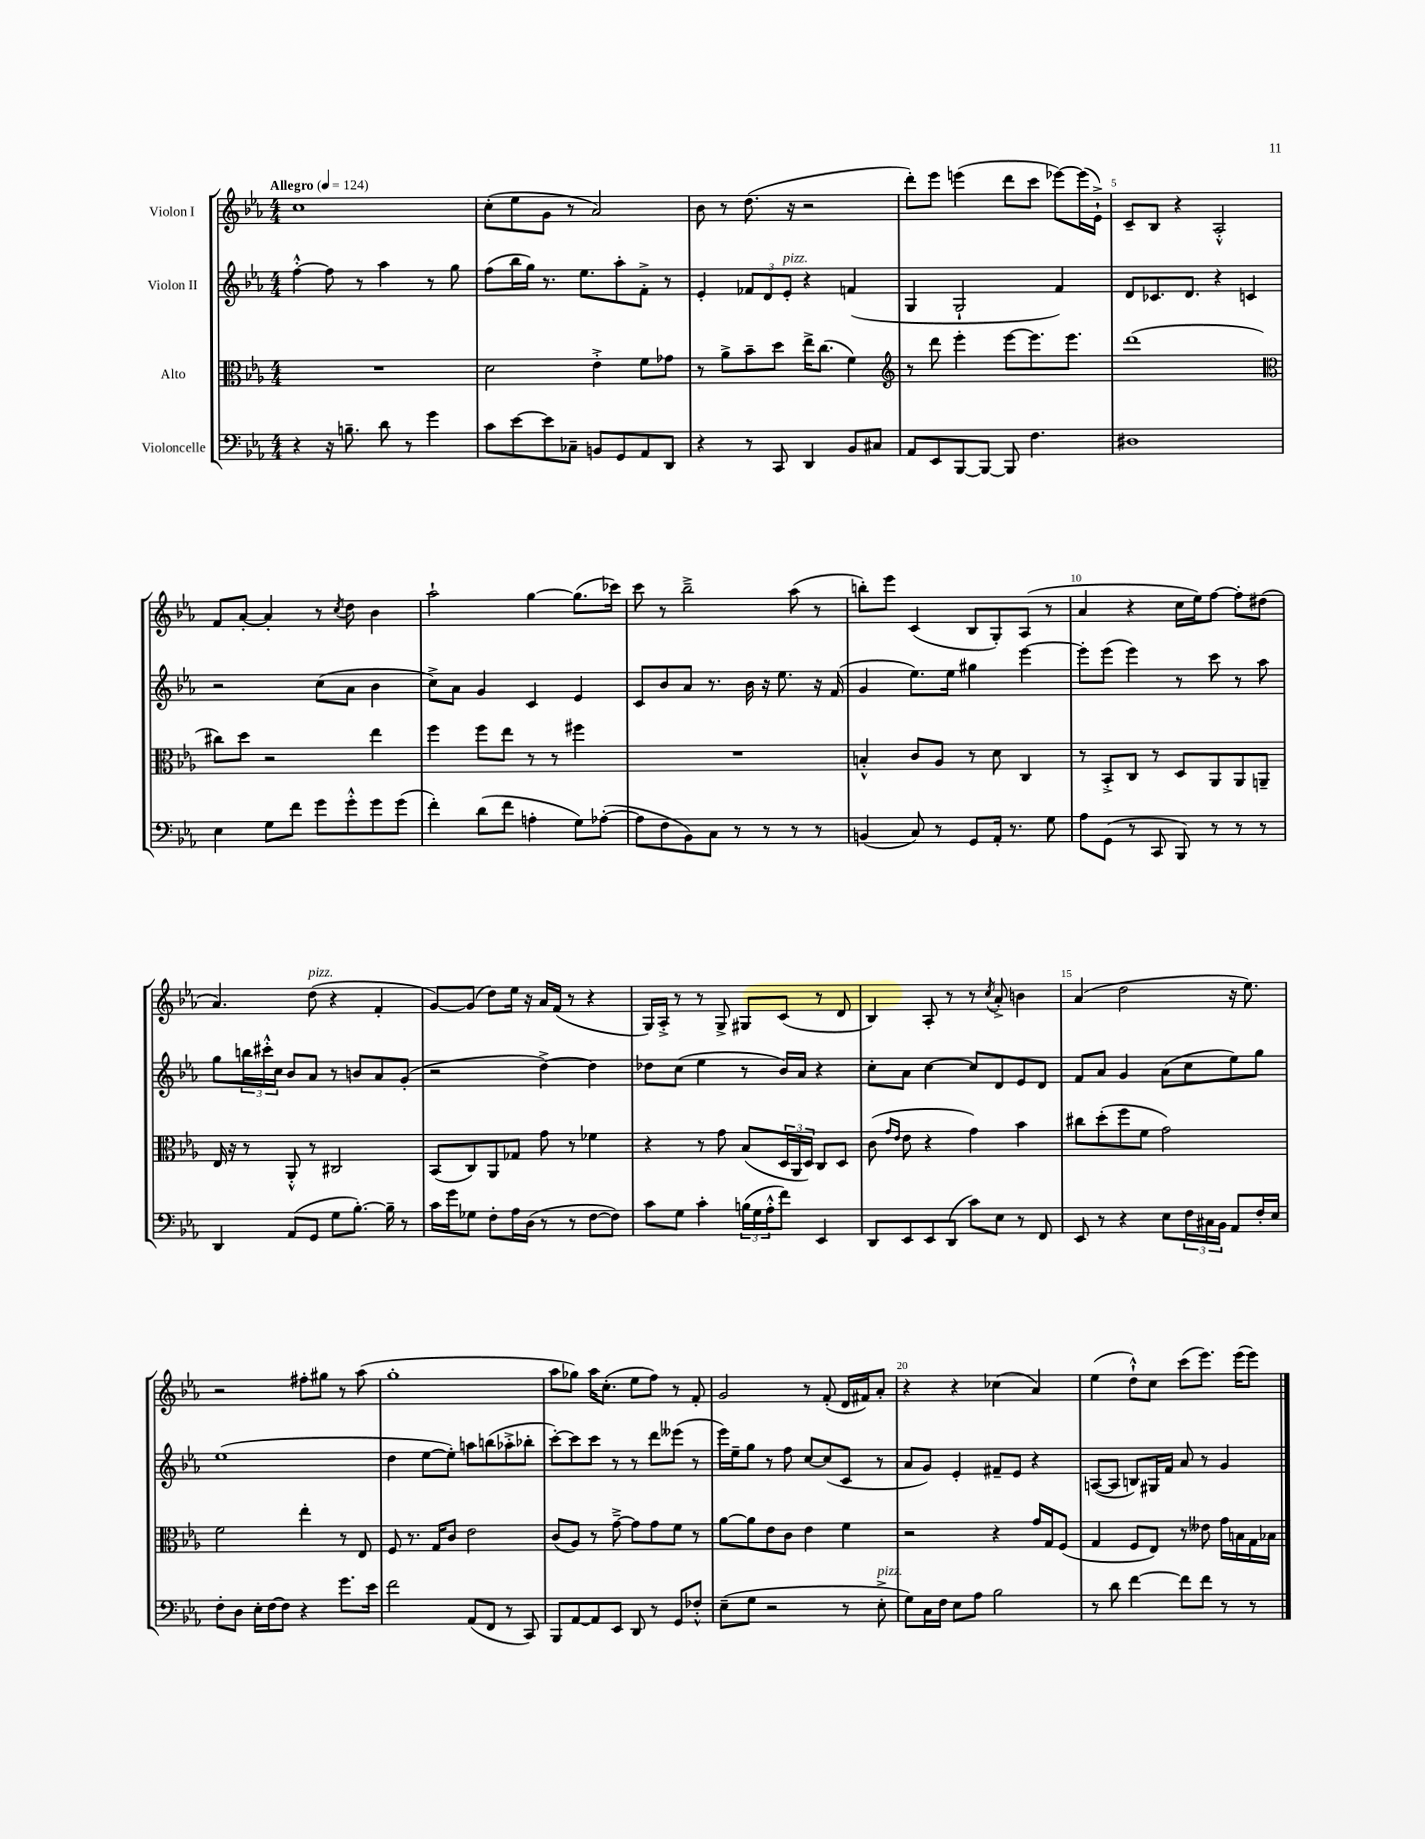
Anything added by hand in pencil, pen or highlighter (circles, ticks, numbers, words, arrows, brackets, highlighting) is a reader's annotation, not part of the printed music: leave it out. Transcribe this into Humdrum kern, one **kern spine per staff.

**kern	**kern	**kern	**kern
*part4	*part3	*part2	*part1
*staff4	*staff3	*staff2	*staff1
*I"Violoncelle	*I"Alto	*I"Violon II	*I"Violon I
*clefF4	*clefC3	*clefG2	*clefG2
*k[b-e-a-]	*k[b-e-a-]	*k[b-e-a-]	*k[b-e-a-]
*M4/4	*M4/4	*M4/4	*M4/4
*MM124	*MM124	*MM124	*MM124
=1	=1	=1	=1
!	!	!	!LO:TX:a:B:t=Allegro
4r	1r	[4ff'^^\	1cc
16r	.	8ff\]	.
8.Bn~\	.	.	.
.	.	8r	.
8d\	.	4aa-\	.
8r	.	.	.
4g\	.	8r	.
.	.	8gg\	.
=2	=2	=2	=2
8c\L	2d\	(8ff\L	(8cc'\L
[8e-\	.	16bb-\L	8ee-\
.	.	16gg\JJ)	.
8e-\]	.	8.r	8g\J
8C-X~\J	.	.	8r
.	.	8.ee-\L	.
8BBn/L	4e-'^\	.	2a-/)
8GG/	.	8aa-'\	.
8AA-/	8f\L	8f'^\J	.
8DD/J	8g-X\J	8r	.
=3	=3	=3	=3
4r	8r	4e-'/	8b-\
.	8a-^\L	.	8r
8r	8b-~\	12f-X/L	(8.dd\
.	.	12d/	.
8CC/	8dd\J	.	.
!	!	!LO:TX:a:i:t=pizz.	!
.	.	12e-'/J	.
.	.	.	16r
4DD/	16ee-^\KL	4r	2r
.	(8.cc\J	.	.
8BB-/L	4f\)	(4fn/	.
8C#X/J	.	.	.
=4	=4	=4	=4
*	*clefG2	*	*
8AA-/L	8r	4G/	8ddd'\L)
8EE-/	8ddd\	.	8eee-\J
[8BBB-/	4eee-'\	2G`/	(4eeen\
8BBB-/J_	.	.	.
8BBB-/]	[8eee-\L	.	8ddd\L
4.F\	8.eee-\]	.	8ccc\J
.	.	4f/)	[8eee-X\L)
.	8.eee-\J	.	.
.	.	.	(16eee-\L]
.	.	.	16e-`^\JJ)
=5	=5	=5	=5
1D#X	(1ddd	8d/L	8c~/L
.	.	8.c-X/	8B-/J
.	.	.	4r
.	.	8.d/J	.
.	.	4r	2A-'^^/
.	.	4cn/	.
!!LO:LB:g=z
=6	=6	=6	=6
*	*clefC3	*	*
4E-\	8cc#X\L)	2r	8f/L
.	8dd\J	.	[8a-'/J
8G\L	2r	.	4a-'/]
8f\J	.	.	.
8g\L	.	(8cc\L	8r
.	.	.	8qcc/
8g'^^\	.	8a-\J	8dd\
8g\	4ee-\	4b-\	4b-\
(8g\J	.	.	.
=7	=7	=7	=7
4f'\)	4ff\	8cc^\L)	2aa-`\
.	.	8a-\J	.
(8d\L	8ff\L	4g/	.
8f\J	8ee-\J	.	.
4An'\	8r	4c/	[4gg\
.	8r	.	.
8G\L)	4ff#X\	4e-/	(8.gg\L]
([8A-X'\J	.	.	.
.	.	.	16ccc-X\Jk)
=8	=8	=8	=8
8A-\L]	1r	8c/L	8ccc\
8F\	.	8b-/	8r
8BB-\)	.	8a-/J	2bb-~^\
8C\J	.	8.r	.
8r	.	.	.
.	.	16b-\	.
8r	.	16r	.
.	.	8.ee-\	.
8r	.	.	(8aa-\
8r	.	16r	8r
.	.	(16f/	.
=9	=9	=9	=9
(4BBn/	4Bn'^^/	4g/	8bbn'\L)
.	.	.	8eee-\J
8C/)	8c/L	8.ee-\L)	(4c/
8r	8A-/J	.	.
.	.	16ee-\Jk	.
8GG/L	8r	4gg#X\	8B-/L
16AA-'/Jk	8d\	.	8G'/)
8.r	.	.	.
.	4C/	[4eee-\	(8A-/J
8G\	.	.	8r
=10	=10	=10	=10
8A-\L	8r	8eee-'\L]	4a-/
(8GG\J	8BB-'^/L	(8eee-\J	.
8r	8C/J	4eee-\)	4r
8CC/	8r	.	.
8BBB-/)	8D/L	8r	16cc\LL
.	.	.	16ee-\J)
8r	8AA-/	8ccc\	[8ff\J
8r	8AA-/	8r	8ff'\L]
8r	8AAn~/J	8aa-\	(8dd#X\J
!!LO:LB:g=z
=11	=11	=11	=11
4DD/	16E-/	8gg\L	4.a-/)
.	16r	.	.
.	8r	24bbn\L	.
.	.	24ccc#X'^^\	.
.	.	24cc\JJ	.
(8AA-/L	8AA-'^^/	8b-/L	.
!	!	!	!LO:TX:a:i:t=pizz.
8GG/J	8r	8a-/J	(8dd\
8G\L	2C#X/	8r	4r
[8.B-'\J)	.	8bn/L	.
.	.	8a-/	4f'/
16B-~\]	.	.	.
8r	.	(8g'/J	.
=12	=12	=12	=12
16c\LL	(8BB-/L	2r	[8g/L)
16g\J	.	.	.
8G-X\J	8C/)	.	(8g/J]
8F'\L	8AA-/	.	8dd\L)
16A-\L	8G-X/J	.	16ee-\Jk
(16D\JJ	.	.	16r
8r	8g\	[4dd^\)	16a-/LL
.	.	.	(16f/JJ
8r	8r	.	8r
[8F\L	4f-X\	4dd\]	4r
8F\J])	.	.	.
=13	=13	=13	=13
8c\L	4r	8dd-X\L	16G/LL)
.	.	.	16A-'^/JJ
8G\J	.	(8cc\J	8r
4c'\	8r	4ee-\	8r
.	8g\	.	8G^/
(24Bn\LL	(8B-/L	8r	8G#X/L
24G\	.	.	.
24A-'^^\J	.	.	.
8f\J)	24D/L	16b-/LL)	(8c/J
.	24AA-/	.	.
.	.	16a-/JJ	.
.	24D/JJ)	.	.
4EE-/	8C/L	4r	8r
.	8D/J	.	8d/
=14	=14	=14	=14
8DD/L	(8c\	8cc'\L	4B-/)
.	16qqg/LL	.	.
.	16qqe-/JJ	.	.
8EE-/	8e-\	8a-\J	.
8EE-/	4r	[4cc\	8A-'/
(8DD/J	.	.	8r
8c\L)	4g\)	8cc/L]	8r
.	.	.	8qcc/
8E-\J	.	8d/	8a-'^/
8r	4b-\	8e-/	4bn\
8FF/	.	8d/J	.
=15	=15	=15	=15
8EE-/	8cc#X\L	8f/L	(4a-/
8r	(8dd'\	8a-/J	.
4r	8ff\	4g/	2dd\
.	8f\J	.	.
8E-\L	2g\)	(8a-\L	.
24F\L	.	8cc\	.
24C#X\	.	.	.
24BB-\JJ	.	.	.
8AA-/L	.	8ee-\)	16r
.	.	.	8.ee-\)
16F'/L	.	8gg\J	.
16E-/JJ	.	.	.
!!LO:LB:g=z
=16	=16	=16	=16
8F'\L	2f\	(1ee-	2r
8D\J	.	.	.
16E-'\LL	.	.	.
[16F\J	.	.	.
8F\J]	.	.	.
4r	4ee-'\	.	8ff#X'\L
.	.	.	8gg#X\J
8.g\L	8r	.	8r
.	8E-/	.	(8aa-\
16e-\Jk	.	.	.
=17	=17	=17	=17
2f\	8F/	4dd\	1gg'
.	8.r	.	.
.	.	[8ee-\L	.
.	16G/KL	.	.
.	8c/J	8ee-'\J])	.
(8AA-/L	2e-\	8aan\L	.
8FF/J	.	(8bbn\	.
8r	.	8aa-X'^\	.
8CC/)	.	8bb-X'\J	.
=18	=18	=18	=18
8BBB-/L	(8c/L	[8ccc'\L)	8aa-\L
[8AA-/	8A-/J)	8ccc\]	8gg-X\J)
8AA-/]	8r	8ccc\J	16aa-\KL
.	.	.	(8.cc'\J
8EE-/J	[8g~^\	8r	.
8DD/	8g\L]	8r	8ee-\L
8r	8g\	8ddd\L	8ff\J)
8GG/L	8f\J	(8eee--X\J	8r
8F-X'^^/J	8r	8r	8f'/
=19	=19	=19	=19
(8E-~\L	[8a-\L	16eee-\LL)	2g/
.	.	16ee-~\J	.
8G\J	8a-\]	8gg\J	.
2r	8e-\	8r	.
.	8c\J	8ff\	.
.	4e-\	[8cc/L	8r
.	.	(8cc/]	(8f'/
8r	4f\	8c/J	16d/LL
.	.	.	16f#X/J)
!LO:TX:a:i:t=pizz.	!	!	!
8E-'^\	.	8r	8a-'/J
=20	=20	=20	=20
8G\L)	2r	8a-/L	4r
16C\L	.	8g/J)	.
16F\JJ	.	.	.
8E-\L	.	4e-'/	4r
8A-\J	.	.	.
2B-\	4r	8f#X~/L	(4cc-X\
.	.	8e-/J	.
.	16g/LL	4r	4a-/)
.	16G/J	.	.
.	(8F/J	.	.
=21	=21	=21	=21
8r	4G/	([8An/L	(4ee-\
8d\	.	8A/J]	.
[4f\	8F/L	8Bn/L)	8dd`^^\L)
.	8E-/J)	16G#X/L	8cc\J
.	.	16f/JJ	.
8f\L]	8r	8a-/	(8ccc\L
8f\J	8e--X\	8r	8.eee-\J)
8r	16g\LL	4g/	.
.	16Bn\	.	(16eee-\KL
8r	16G\	.	8eee-\J)
.	16B-X\JJ	.	.
==	==	==	==
*-	*-	*-	*-
